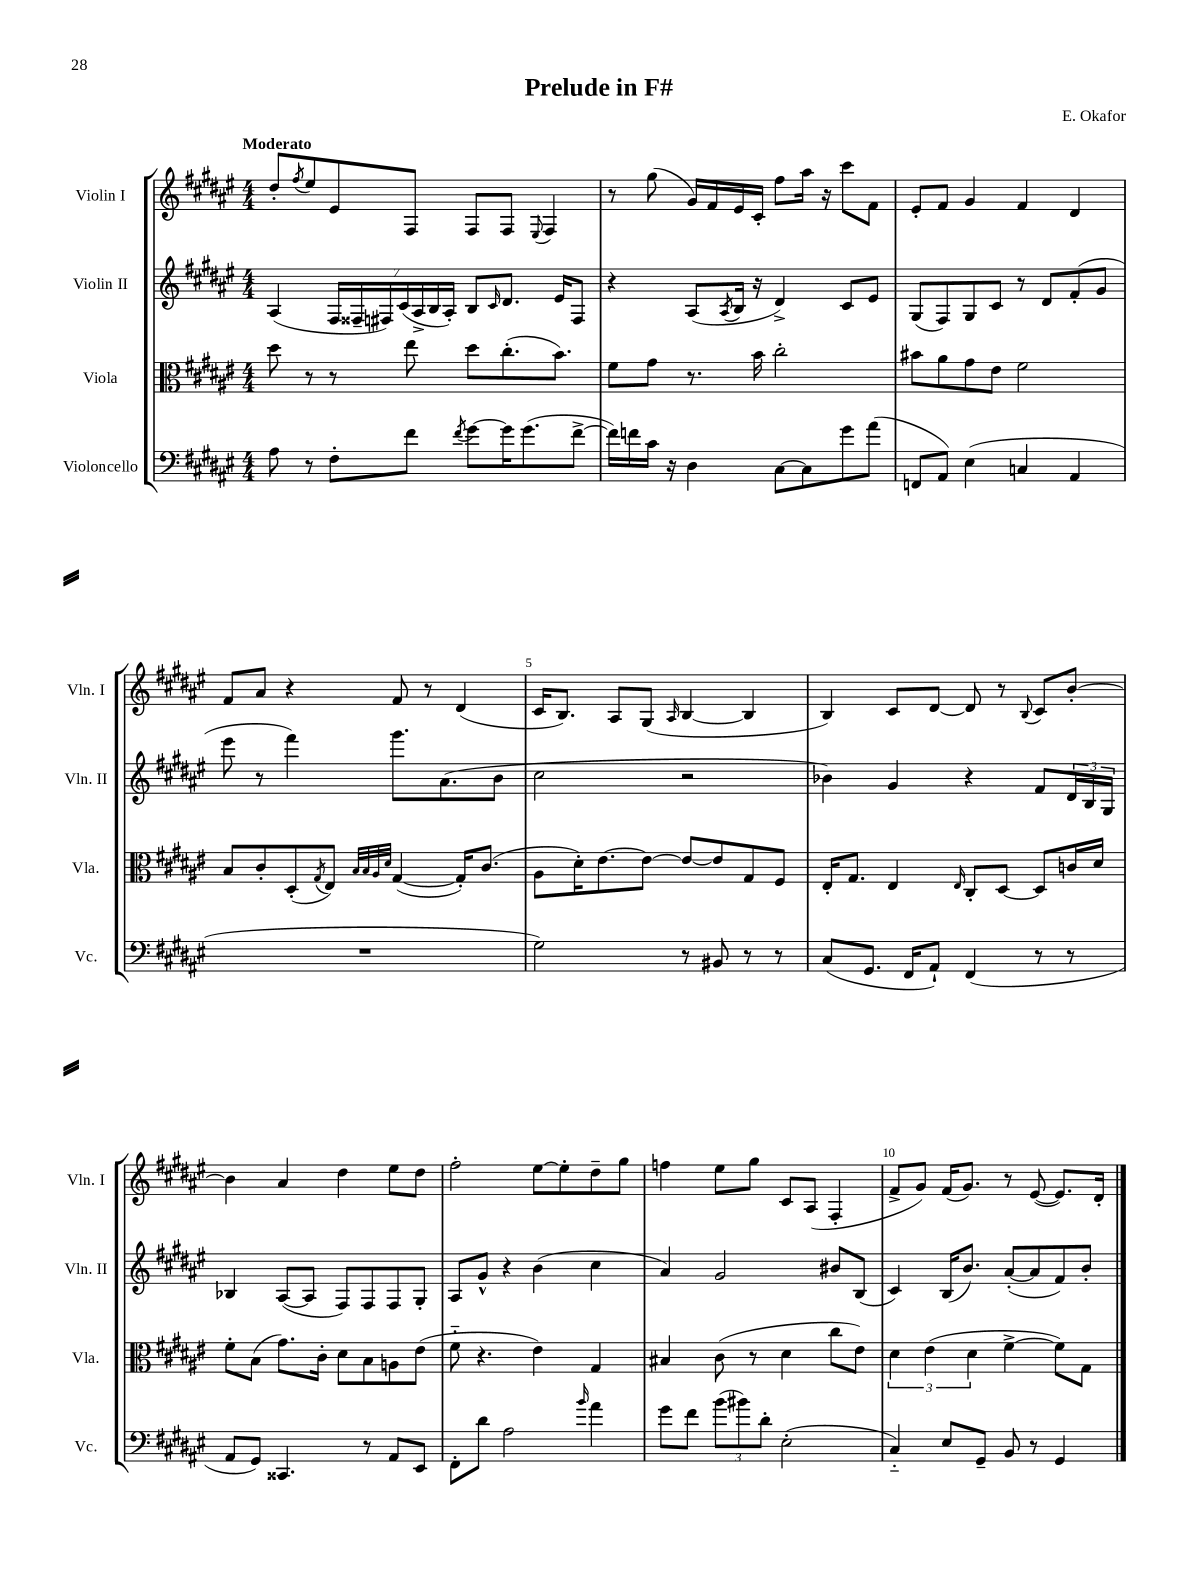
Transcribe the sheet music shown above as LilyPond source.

\header { title = "Prelude in F#" composer = "E. Okafor" }
<<
\new StaffGroup <<
\new Staff = "s0" \with { instrumentName = "Violin I" shortInstrumentName = "Vln. I" } {
    \clef treble \key fis \major \numericTimeSignature \time 4/4 \tempo "Moderato"
    dis''8-. \acciaccatura { fis''8 } eis''8 eis'8 fis8 fis8 fis8 \appoggiatura { eis8 } fis4 |
    r8 gis''8( gis'16) fis'16 eis'16 cis'16-. fis''8 ais''16 r16 cis'''8 fis'8 |
    eis'8-. fis'8 gis'4 fis'4 dis'4 |
    fis'8 ais'8 r4 fis'8 r8 dis'4( |
    cis'16 b8.) ais8 gis8( \grace { ais16 } b4~ b4 |
    b4) cis'8 dis'8~ dis'8 r8 \appoggiatura { b8 } cis'8 b'8~-. |
    b'4 ais'4 dis''4 eis''8 dis''8 |
    fis''2-. eis''8~ eis''8-. dis''8-- gis''8 |
    f''4 eis''8 gis''8 cis'8 ais8( fis4-. |
    fis'8-> gis'8) fis'16( gis'8.) r8 eis'8~( eis'8.) dis'16-. \bar "|." |
}
\new Staff = "s1" \with { instrumentName = "Violin II" shortInstrumentName = "Vln. II" } {
    \clef treble \key fis \major \numericTimeSignature \time 4/4
    ais4( \tuplet 7/4 { fis16 fisis16-- fis16) cis'16( ais16-> b16 ais16-.) } b8 \grace { cis'16 } dis'8. eis'16 fis8 |
    r4 ais8( \acciaccatura { ais8 } b16 r16 dis'4->) cis'8 eis'8 |
    gis8( fis8) gis8 cis'8 r8 dis'8 fis'8-.( gis'8 |
    eis'''8 r8 fis'''4) gis'''8. ais'8.( b'8 |
    cis''2 r2 |
    bes'4) gis'4 r4 fis'8 \tuplet 3/2 { dis'16 b16 gis16 } |
    bes4 ais8~( ais8 fis8) fis8 fis8 gis8-. |
    ais8 gis'8-^ r4 b'4( cis''4 |
    ais'4) gis'2 bis'8 b8( |
    cis'4) b16( b'8.) ais'8~-.( ais'8 fis'8) b'8-. \bar "|." |
}
\new Staff = "s2" \with { instrumentName = "Viola" shortInstrumentName = "Vla." } {
    \clef alto \key fis \major \numericTimeSignature \time 4/4
    dis''8 r8 r8 eis''8 dis''8 cis''8.-.( b'8.) |
    fis'8 gis'8 r8. b'16 cis''2-. |
    bis'8 ais'8 gis'8 eis'8 fis'2 |
    b8 cis'8-. dis8-.( \acciaccatura { gis8 } eis8) \grace { b32 b32 ais32 dis'32 } gis4~( gis16-.) cis'8.( |
    ais8 dis'16-.) eis'8.~ eis'8~ eis'8~ eis'8 gis8 fis8 |
    eis16-. gis8. eis4 \grace { eis16 } cis8-. dis8~ dis8 c'16 dis'16 |
    fis'8-. b8( gis'8.) cis'16-. dis'8 b8 a8 eis'8( |
    fis'8-_ r4. eis'4) gis4 |
    bis4 cis'8( r8 dis'4 cis''8 eis'8) |
    \tuplet 3/2 { dis'4 eis'4( dis'4 } fis'4~-> fis'8) gis8 \bar "|." |
}
\new Staff = "s3" \with { instrumentName = "Violoncello" shortInstrumentName = "Vc." } {
    \clef bass \key fis \major \numericTimeSignature \time 4/4
    ais8 r8 fis8-. fis'8 \acciaccatura { fis'8 } gis'8~ gis'16 gis'8.( fis'8~-> |
    fis'16) f'16 cis'16 r16 dis4 cis8~ cis8 gis'8 ais'8( |
    f,8 ais,8) eis4( c4 ais,4 |
    R1 |
    gis2) r8 bis,8 r8 r8 |
    cis8( gis,8. fis,16 ais,8-!) fis,4( r8 r8 |
    ais,8 gis,8) cisis,4. r8 ais,8 eis,8 |
    fis,8-. dis'8 ais2 \grace { b'16 } ais'4 |
    gis'8 fis'8 \tuplet 3/2 { b'8( bis'8) dis'8-. } eis2-.( |
    cis4-_) eis8 gis,8-- b,8 r8 gis,4 \bar "|." |
}
>>
>>
\layout { \context { \Score \override BarNumber.break-visibility = ##(#f #t #t) barNumberVisibility = #(every-nth-bar-number-visible 5) } }
